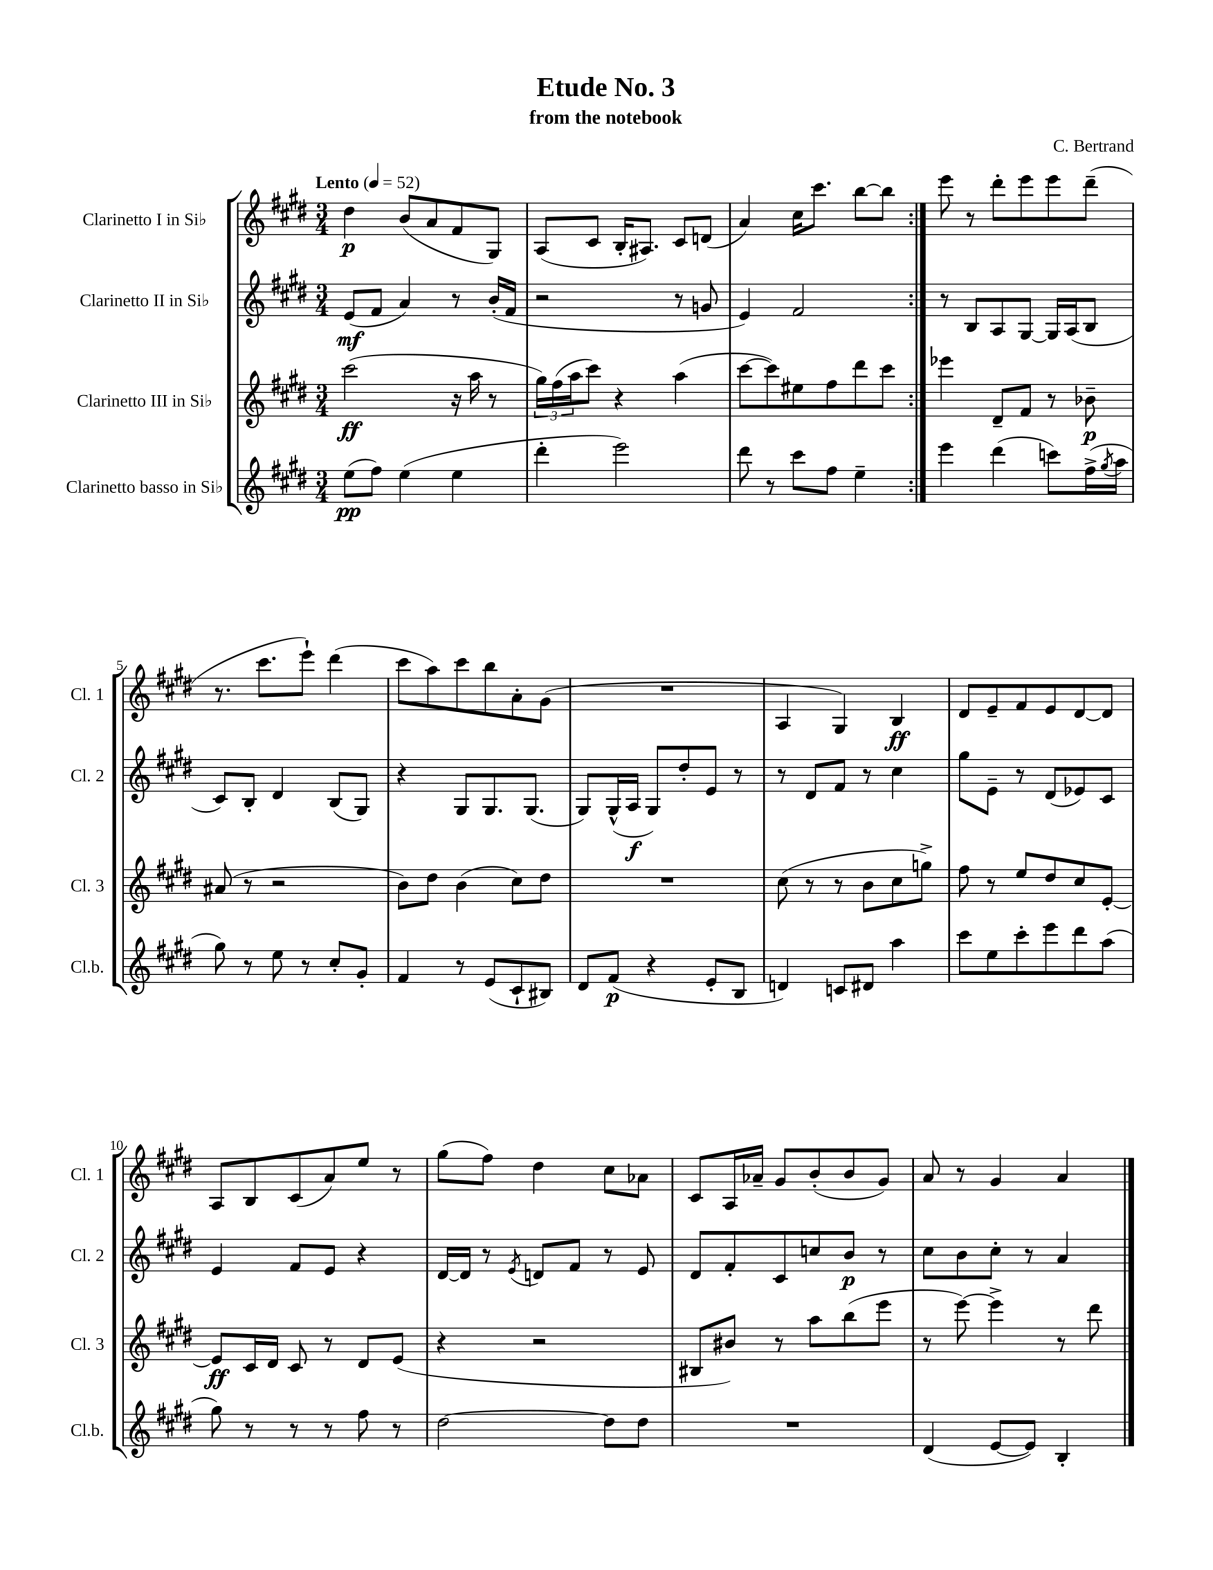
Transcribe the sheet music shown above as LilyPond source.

\header { title = "Etude No. 3" composer = "C. Bertrand" subtitle = "from the notebook" }
<<
\new StaffGroup <<
\new Staff = "s0" \with { instrumentName = "Clarinetto I in Sib" shortInstrumentName = "Cl. 1" } {
    \clef treble \key e \major \numericTimeSignature \time 3/4 \tempo "Lento" 4 = 52
    \repeat volta 2 { dis''4\p b'8( a'8 fis'8 gis8) |
    a8( cis'8 b16-. ais8.) cis'8 d'8( |
    a'4) cis''16 cis'''8. b''8~ b''8 | }
    e'''8 r8 dis'''8-. e'''8 e'''8 dis'''8--( |
    r8. cis'''8. e'''8-!) dis'''4( |
    cis'''8 a''8) cis'''8 b''8 a'8-. gis'8( |
    R2. |
    a4 gis4) b4\ff |
    dis'8 e'8-- fis'8 e'8 dis'8~ dis'8 |
    a8 b8 cis'8( a'8) e''8 r8 |
    gis''8( fis''8) dis''4 cis''8 aes'8 |
    cis'8 a16 aes'16-- gis'8 b'8-.( b'8 gis'8) |
    a'8 r8 gis'4 a'4 \bar "|." |
}
\new Staff = "s1" \with { instrumentName = "Clarinetto II in Sib" shortInstrumentName = "Cl. 2" } {
    \clef treble \key e \major \numericTimeSignature \time 3/4
    \repeat volta 2 { e'8\mf( fis'8 a'4) r8 b'16-.( fis'16 |
    r2 r8 g'8 |
    e'4) fis'2 | }
    r8 b8 a8 gis8~ gis16 a16( b8 |
    cis'8) b8-. dis'4 b8( gis8) |
    r4 gis8 gis8. gis8.( |
    gis8) gis16-^( a16\f gis8) dis''8-. e'8 r8 |
    r8 dis'8 fis'8 r8 cis''4 |
    gis''8 e'8-- r8 dis'8( ees'8) cis'8 |
    e'4 fis'8 e'8 r4 |
    dis'16~ dis'16 r8 \acciaccatura { e'8 } d'8 fis'8 r8 e'8 |
    dis'8 fis'8-. cis'8 c''8 b'8\p r8 |
    cis''8 b'8 cis''8-. r8 a'4 \bar "|." |
}
\new Staff = "s2" \with { instrumentName = "Clarinetto III in Sib" shortInstrumentName = "Cl. 3" } {
    \clef treble \key e \major \numericTimeSignature \time 3/4
    \repeat volta 2 { cis'''2\ff( r16 a''16 r8 |
    \tuplet 3/2 { gis''16) fis''16( a''16 } cis'''8) r4 a''4( |
    cis'''8~ cis'''8) eis''8 fis''8 dis'''8 cis'''8 | }
    ees'''4 dis'8-- fis'8 r8 bes'8--\p |
    ais'8( r8 r2 |
    b'8) dis''8 b'4( cis''8) dis''8 |
    R2. |
    cis''8( r8 r8 b'8 cis''8 g''8->) |
    fis''8 r8 e''8 dis''8 cis''8 e'8~-. |
    e'8\ff cis'16 dis'16 cis'8 r8 dis'8 e'8( |
    r4 r2 |
    bis8 bis'8) r8 a''8 b''8( e'''8 |
    r8 e'''8~) e'''4-> r8 dis'''8 \bar "|." |
}
\new Staff = "s3" \with { instrumentName = "Clarinetto basso in Sib" shortInstrumentName = "Cl.b." } {
    \clef treble \key e \major \numericTimeSignature \time 3/4
    \repeat volta 2 { e''8\pp( fis''8) e''4( e''4 |
    dis'''4-. e'''2) |
    dis'''8 r8 cis'''8 fis''8 e''4-- | }
    e'''4 dis'''4( c'''8) fis''16->( \acciaccatura { gis''8 } a''16 |
    gis''8) r8 e''8 r8 cis''8-. gis'8-. |
    fis'4 r8 e'8( cis'8-! bis8) |
    dis'8 fis'8\p( r4 e'8-. b8 |
    d'4) c'8 dis'8 a''4 |
    cis'''8 e''8 cis'''8-. e'''8 dis'''8 a''8( |
    gis''8) r8 r8 r8 fis''8 r8 |
    dis''2~ dis''8 dis''8 |
    R2. |
    dis'4( e'8~ e'8) b4-. \bar "|." |
}
>>
>>
